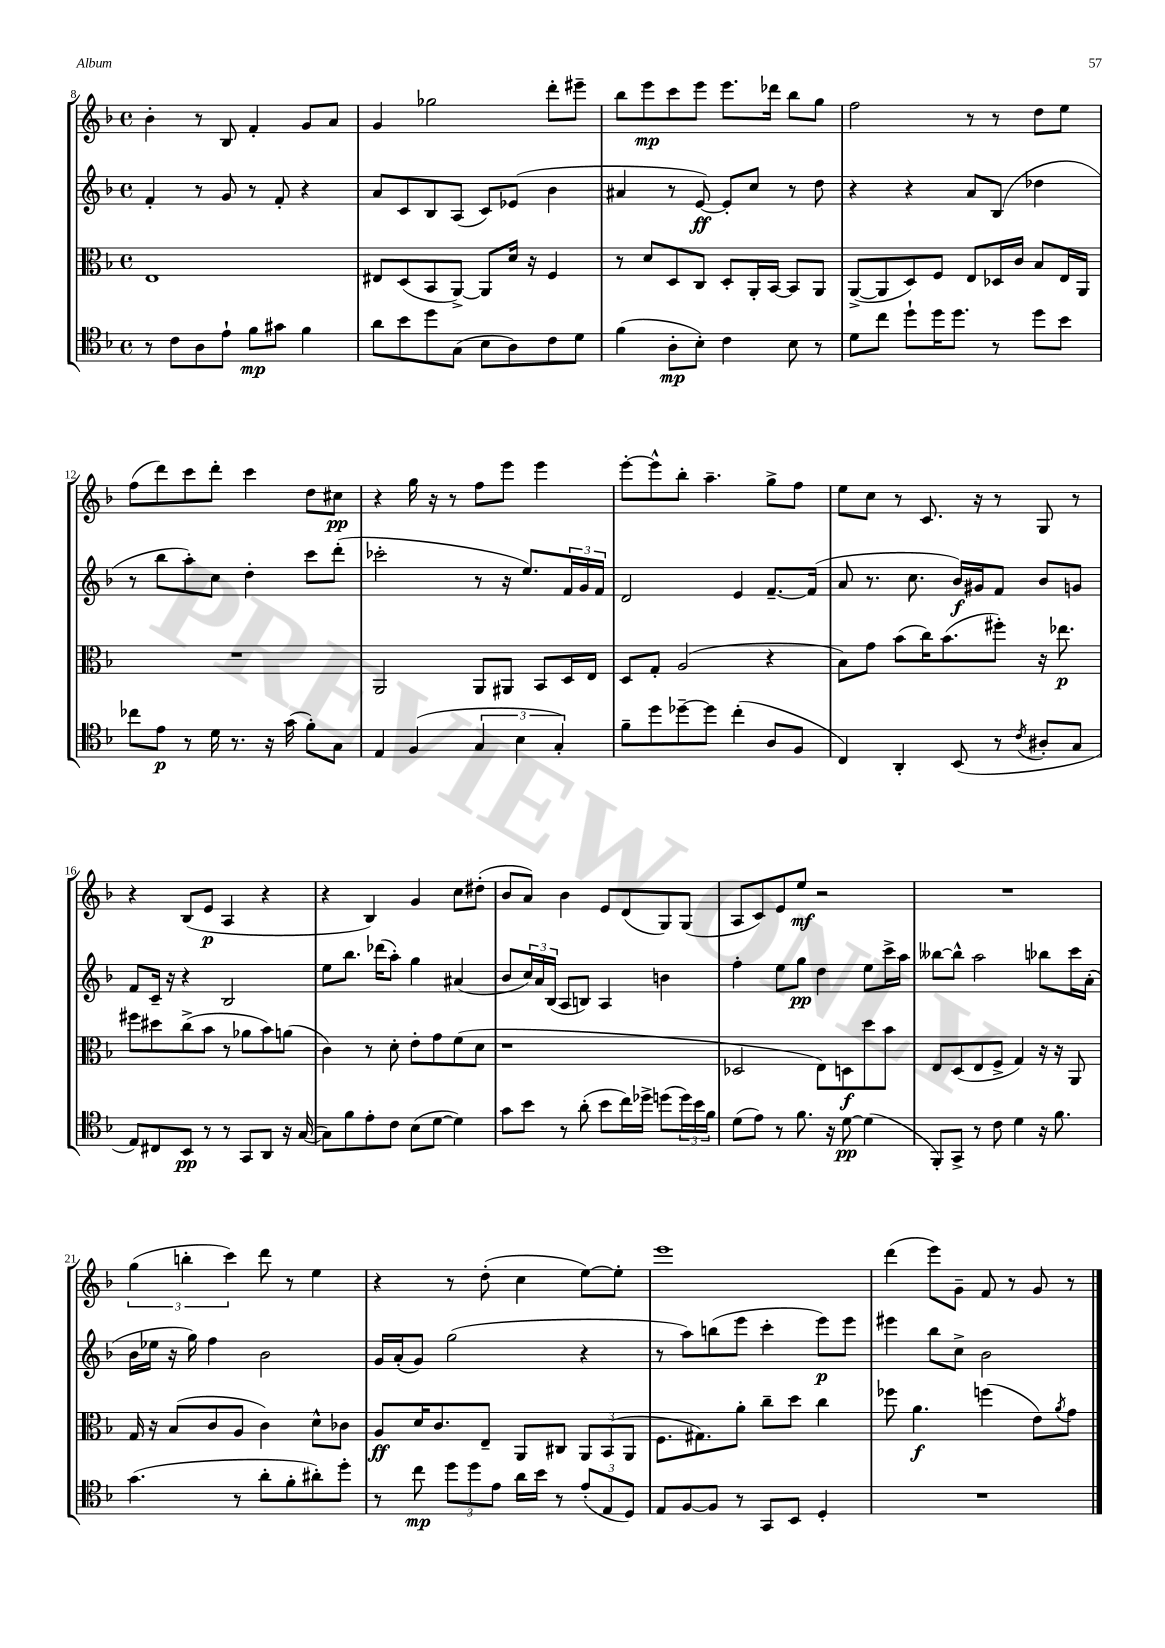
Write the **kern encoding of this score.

**kern	**kern	**kern	**kern
*staff4	*staff3	*staff2	*staff1
*clefC4	*clefC3	*clefG2	*clefG2
*k[b-]	*k[b-]	*k[b-]	*k[b-]
*M4/4	*M4/4	*M4/4	*M4/4
*met(c)	*met(c)	*met(c)	*met(c)
8r	1E	4f'	4b-'
8c	.	.	.
8A	.	8r	8r
8e`	.	8g	8B-
8f	.	8r	4f'
8g#	.	8f'	.
4f	.	4r	8g
.	.	.	8a
=	=	=	=
8a	8E#	8a	4g
8b-	(8D	8c	.
8dd	8BB-	8B-	2gg-
(8G	[8AA^)	(8A	.
8B-	8AA]	8c)	.
8A)	16d	(8e-	.
.	16r	.	.
8c	4F	4b-	8ddd'
8d	.	.	8eee#~
=	=	=	=
(4f	8r	4a#	8bb-
.	8d	.	8eee
8A'	8D	8r	8ccc
8B-')	8C	[8e)	8eee
4c	8D'	8e']	8.eee
.	16AA'	8cc	.
.	[16BB-	.	16ddd-
8B-	8BB-]	8r	8bb-
8r	8AA	8dd	8gg
=	=	=	=
8d	([8AA^	4r	2ff
8cc	8AA]	.	.
8dd`	8D)	4r	.
16dd	8F	.	.
8.dd	.	.	.
.	8E	8a	8r
8r	16D-	(8B-	8r
.	16c	.	.
8dd	8B-	4dd-	8dd
8b-	16E	.	8ee
.	16AA	.	.
=	=	=	=
8cc-	1r	8r	(8ff
8e	.	8bb-	8ddd)
8r	.	8aa')	8ccc
16d	.	8cc	8ddd'
8.r	.	.	.
.	.	4dd'	4ccc
16r	.	.	.
(16g	.	.	.
8f')	.	8ccc	8dd
8G	.	(8ddd'	8cc#
=	=	=	=
4E	2AA	2ccc-'	4r
(4F	.	.	16gg
.	.	.	16r
.	.	.	8r
6G	8AA	8r	8ff
.	8AA#	16r	8eee
6B-	.	.	.
.	.	8.ee)	.
.	8BB-	.	4eee
6G')	.	.	.
.	16D	24f	.
.	.	24g	.
.	16E	.	.
.	.	24f	.
=	=	=	=
8f~	8D	2d	[8eee'
8dd	8G'	.	8eee^^]
[8dd-~	(2A	.	8bb-'
8dd-]	.	.	4.aa~
(4cc'	.	4e	.
8A	4r	[8.f~	8gg^
8F	.	.	8ff
.	.	(16f]	.
=	=	=	=
4C)	8B-)	8a	8ee
.	8g	8.r	8cc
4AA'	(8b-	.	8r
.	.	8.cc	.
.	16cc)	.	8.c
.	(8.b-	.	.
(8BB-	.	16b-)	.
.	.	16g#	16r
8r	8ff#')	8f	8r
8qc	.	.	.
8A#'	16r	8b-	8G
.	8.ee-	.	.
8G	.	8g	8r
=	=	=	=
8E)	8ff#	8f	4r
8C#	8dd#	16c~	.
.	.	16r	.
8BB-	(8cc^	4r	(8B-
8r	8b-	.	8e
8r	8r	2B-	4A
8GG	8a-	.	.
8AA	8b-)	.	4r
16r	(8a	.	.
([16G	.	.	.
=	=	=	=
8G])	4c)	8ee	4r
8f	.	8.bb-	.
8e'	8r	.	4B-)
.	.	(16ddd-	.
8c	8d'	8aa')	.
(8B-	8e'	4gg	4g
[8d	8g	.	.
4d])	(8f	(4a#	8cc
.	8d	.	(8dd#'
=	=	=	=
8g	1r	8b-	8b-
8b-	.	24cc)	8a)
.	.	24a	.
.	.	(24B-	.
8r	.	8A	4b-
(8a'	.	8B)	.
8b-	.	4A	8e
16cc)	.	.	(8d
16dd-^	.	.	.
(8dd	.	4b	8G)
24dd)	.	.	(8G
24b-	.	.	.
24f	.	.	.
=	=	=	=
(8d	2D-	4ff'	8A
8e)	.	.	8c)
8r	.	8ee	8e
8.f	.	8gg	8ee
.	8E)	4dd	2r
16r	.	.	.
[8d	8D	.	.
(4d]	8dd	8ee	.
.	8b-	16ccc^	.
.	.	16aa	.
=	=	=	=
8FF')	8E	[8bb--	1r
8GG^	(8D	8bb--^^]	.
8r	8E	2aa	.
8c	8F^	.	.
4d	4G)	.	.
16r	16r	8bb-	.
8.f	16r	.	.
.	8AA	16ccc	.
.	.	(16a'	.
=	=	=	=
(4.g	16G	16b-	(6gg
.	16r	16ee-	.
.	(8B-	16r	.
.	.	.	6bb'
.	.	16gg)	.
.	8c	4ff	.
.	.	.	6ccc)
8r	8A	.	.
8a'	4c)	2b-	8ddd
8f'	.	.	8r
8a#')	8d^^	.	4ee
8dd'	8c-	.	.
=	=	=	=
8r	8A	16g	4r
.	.	(16a'	.
8cc	16d	8g)	.
.	8.c	.	.
12dd	.	(2gg	8r
12dd	.	.	.
.	8E~	.	(8dd'
12e	.	.	.
16a	8AA	.	4cc
16b-	.	.	.
8r	8C#	.	.
(12e'	12AA	4r	[8ee)
12E	(12BB-	.	.
.	.	.	8ee']
12D)	12AA	.	.
=	=	=	=
8E	8.F	8r	1eee
[8F	.	8aa)	.
.	8.G#)	.	.
8F]	.	(8bb	.
8r	8a'	8eee	.
8GG	8cc~	4ccc'	.
8BB-	8dd	.	.
4D'	4cc	8eee)	.
.	.	8eee	.
=	=	=	=
1r	8ff-	4eee#	(4ddd
.	4.a	.	.
.	.	8bb-	8eee)
.	.	8cc^	8g~
.	(4ff	2b-	8f
.	.	.	8r
.	8e)	.	8g
.	8qa	.	.
.	8g	.	8r
==	==	==	==
*-	*-	*-	*-
